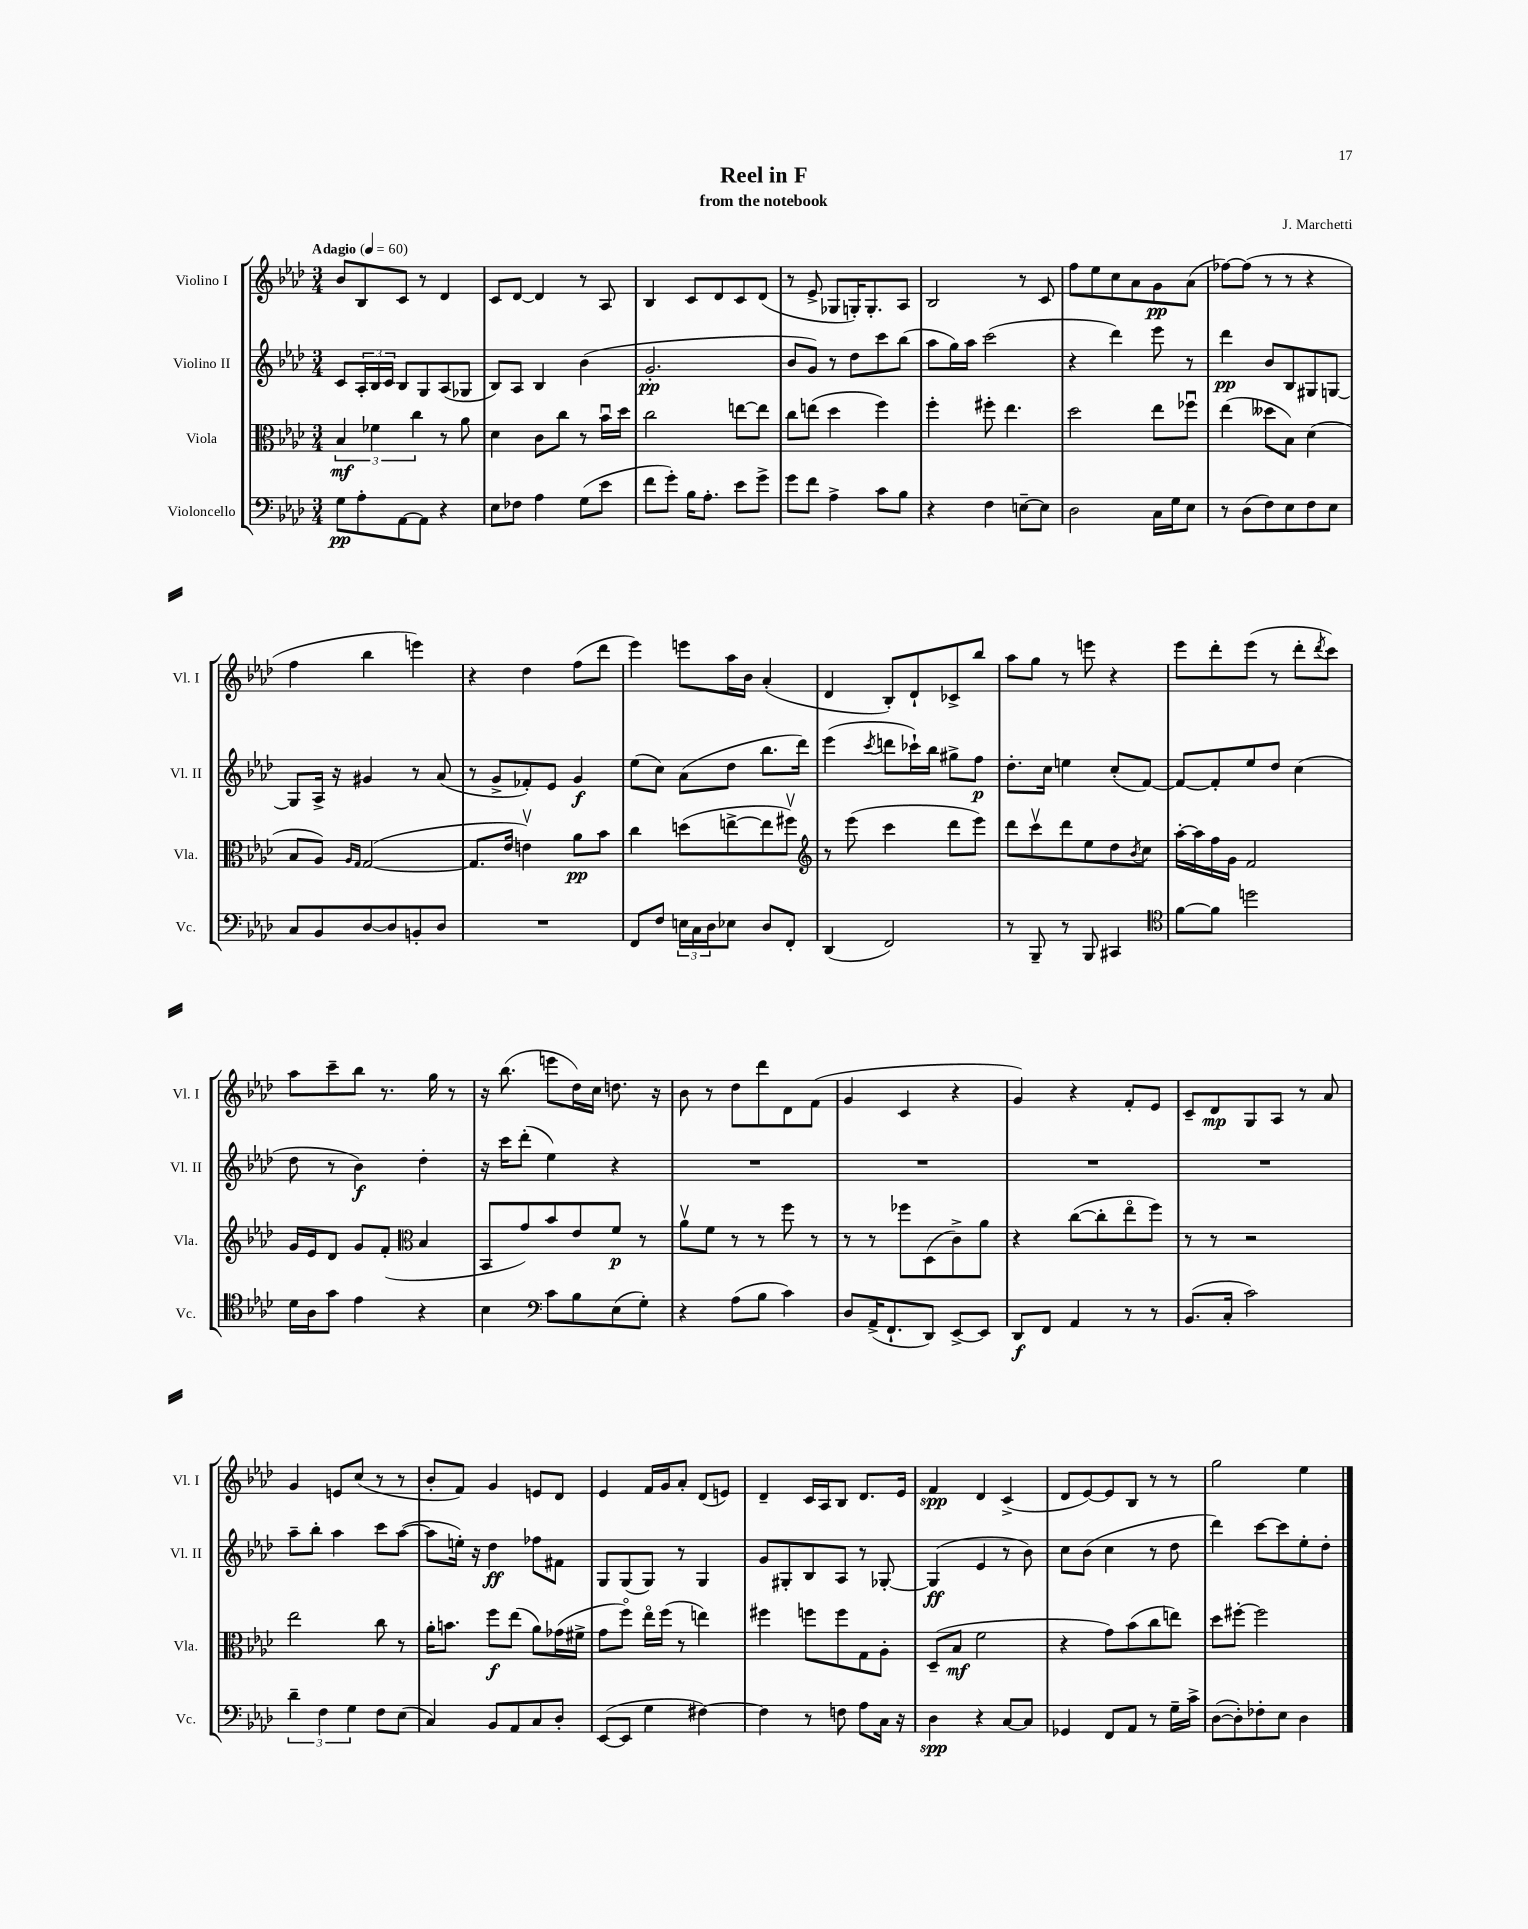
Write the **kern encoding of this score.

**kern	**dynam	**kern	**dynam	**kern	**dynam	**kern	**dynam
*part4	*part4	*part3	*part3	*part2	*part2	*part1	*part1
*staff4	*staff4	*staff3	*staff3	*staff2	*staff2	*staff1	*staff1
*I"Violoncello	*	*I"Viola	*	*I"Violino II	*	*I"Violino I	*
*I'Vc.	*	*I'Vla.	*	*I'Vl. II	*	*I'Vl. I	*
*clefF4	*	*clefC3	*	*clefG2	*	*clefG2	*
*k[b-e-a-d-]	*	*k[b-e-a-d-]	*	*k[b-e-a-d-]	*	*k[b-e-a-d-]	*
*M3/4	*	*M3/4	*	*M3/4	*	*M3/4	*
*MM60	*	*MM60	*	*MM60	*	*MM60	*
=1	=1	=1	=1	=1	=1	=1	=1
!	!	!	!	!	!	!LO:TX:a:B:t=Adagio	!
8G\L	pp	6B-/	mf	8c/L	.	8b-/L	.
8A-'\	.	.	.	24A-'/L	.	8B-/	.
.	.	6f-X\	.	24B-/	.	.	.
.	.	.	.	24c/JJ	.	.	.
[8AA-\	.	.	.	8B-/L	.	8c/J	.
.	.	6cc\	.	.	.	.	.
8AA-\J]	.	.	.	8G/	.	8r	.
4r	.	8r	.	(8A-/	.	4d-/	.
.	.	8a-\	.	8G-X/J	.	.	.
=2	=2	=2	=2	=2	=2	=2	=2
8E-\L	.	4d-\	.	8B-/L)	.	8c/L	.
8F-X\J	.	.	.	8A-/J	.	[8d-/J	.
4A-\	.	8c\L	.	4B-/	.	4d-/]	.
.	.	8cc\J	.	.	.	.	.
(8G\L	.	8r	.	(4b-\	.	8r	.
8e-\J	.	16b-u\LL	.	.	.	8A-/	.
.	.	16dd-\JJ	.	.	.	.	.
=3	=3	=3	=3	=3	=3	=3	=3
8f\L	.	2cc\	.	2.g'/	pp	4B-/	.
8g'\J)	.	.	.	.	.	.	.
16B-\KL	.	.	.	.	.	8c/L	.
8.A-'\J	.	.	.	.	.	.	.
.	.	.	.	.	.	8d-/	.
8e-\L	.	[8een\L	.	.	.	8c/	.
8g^\J	.	8ee\J]	.	.	.	(8d-/J	.
=4	=4	=4	=4	=4	=4	=4	=4
8g\L	.	8cc\L	.	8b-/L	.	8r	.
8f\J	.	(8een\J	.	8g/J)	.	8e-^/	.
4A-^\	.	4dd-\	.	8r	.	8G-X/L	.
.	.	.	.	8dd-\L	.	16Gn'/K)	.
.	.	.	.	.	.	8.G'/	.
8c\L	.	4ff\)	.	8ccc\	.	.	.
8B-\J	.	.	.	(8bb-\J	.	8A-/J	.
=5	=5	=5	=5	=5	=5	=5	=5
4r	.	4ff'\	.	8aa-\L	.	2B-/	.
.	.	.	.	16gg\L)	.	.	.
.	.	.	.	16aa-\JJ	.	.	.
4F\	.	8ff#X'\	.	(2ccc\	.	.	.
.	.	4.ee-\	.	.	.	.	.
[8En~\L	.	.	.	.	.	8r	.
8E\J]	.	.	.	.	.	8c/	.
=6	=6	=6	=6	=6	=6	=6	=6
2D-\	.	2dd-\	.	4r	.	8ff\L	.
.	.	.	.	.	.	8ee-\	.
.	.	.	.	4ddd-\)	.	8cc\	.
.	.	.	.	.	.	8a-\	.
16C\LL	.	8ee-\L	.	8eee-\	.	8g\	pp
16G\J	.	.	.	.	.	.	.
8E-\J	.	8ff-Xu\J	.	8r	.	(8a-\J	.
=7	=7	=7	=7	=7	=7	=7	=7
8r	.	(4ee-\	.	4ddd-\	pp	[8ff-X\L)	.
(8D-\L	.	.	.	.	.	(8ff-\J]	.
8F\)	.	8dd--X\L	.	8b-/L	.	8r	.
8E-\	.	8B-\J)	.	8B-/	.	8r	.
8F\	.	(4d-\	.	8G#X/	.	4r	.
8E-\J	.	.	.	[8Gn/J	.	.	.
!!LO:LB:g=z
=8	=8	=8	=8	=8	=8	=8	=8
8C/L	.	8B-/L	.	8G/L]	.	4ff\	.
8BB-/	.	8A-/J)	.	16A-^/Jk	.	.	.
.	.	.	.	16r	.	.	.
.	.	16qqA-/LL	.	.	.	.	.
.	.	16qqG/JJ	.	.	.	.	.
[8D-/	.	([2G/	.	4g#X/	.	4bb-\	.
8D-/]	.	.	.	.	.	.	.
8BBn'/	.	.	.	8r	.	4eeen\)	.
8D-/J	.	.	.	(8a-/	.	.	.
=9	=9	=9	=9	=9	=9	=9	=9
2.r	.	8.G/L]	.	8r	.	4r	.
.	.	.	.	8g^/L	.	.	.
.	.	16e-/Jk	.	.	.	.	.
.	.	4env\)	.	8f-X'/)	.	4dd-\	.
.	.	.	.	8e-/J	.	.	.
.	.	8a-\L	pp	4g/	f	(8ff\L	.
.	.	8b-\J	.	.	.	8ddd-\J	.
=10	=10	=10	=10	=10	=10	=10	=10
8FF/L	.	4cc\	.	(8ee-\L	.	4eee-\)	.
8F/J	.	.	.	8cc\J)	.	.	.
24En\LL	.	(8ddn\L	.	(8a-\L	.	8eeen\L	.
24C\	.	.	.	.	.	.	.
24D-\J	.	.	.	.	.	.	.
8E-X\J	.	[8een^\	.	8dd-\J	.	16aa-\L	.
.	.	.	.	.	.	16b-\JJ	.
8D-/L	.	8ee\]	.	8.bb-\L	.	(4a-'/	.
8FF'/J	.	8ff#Xv\J)	.	.	.	.	.
.	.	.	.	16ddd-\Jk)	.	.	.
=11	=11	=11	=11	=11	=11	=11	=11
*	*	*clefG2	*	*	*	*	*
(4DD-/	.	8r	.	(4eee-\	.	4d-/	.
.	.	(8eee-\	.	.	.	.	.
.	.	.	.	8qccc/	.	.	.
2FF/)	.	4ccc\	.	8dddn\L	.	8B-'/L)	.
.	.	.	.	16ccc-X`\L)	.	8d-`/	.
.	.	.	.	16bb-\JJ	.	.	.
.	.	8ddd-\L	.	8gg#X^\L	.	8c-X^/	.
.	.	8eee-\J)	.	8ff\J	p	8bb-/J	.
=12	=12	=12	=12	=12	=12	=12	=12
8r	.	8ddd-\L	.	8.dd-'\L	.	8aa-\L	.
8BBB-~/	.	8cccv\	.	.	.	8gg\J	.
.	.	.	.	16cc\Jk	.	.	.
8r	.	8ddd-\	.	4een\	.	8r	.
8BBB-/	.	8ee-\	.	.	.	8eeen\	.
4CC#X/	.	8dd-\	.	(8cc'/L	.	4r	.
.	.	8qb-/	.	.	.	.	.
.	.	8cc\J	.	[8f/J)	.	.	.
=13	=13	=13	=13	=13	=13	=13	=13
*clefC4	*	*	*	*	*	*	*
[8f\L	.	[16aa-'\LL	.	8f/L_	.	8eee-\L	.
.	.	16aa-\]	.	.	.	.	.
8f\J]	.	16ff\	.	8f'/]	.	8ddd-'\	.
.	.	16g\JJ	.	.	.	.	.
2ddn\	.	2f/	.	8ee-/	.	(8eee-\J	.
.	.	.	.	8dd-/J	.	8r	.
.	.	.	.	(4cc\	.	8ddd-'\L	.
.	.	.	.	.	.	8qddd-/	.
.	.	.	.	.	.	8ccc\J)	.
!!LO:LB:g=z
=14	=14	=14	=14	=14	=14	=14	=14
16d-\LL	.	16g/LL	.	8dd-\	.	8aa-\L	.
16A-\J	.	16e-/J	.	.	.	.	.
8g\J	.	8d-/J	.	8r	.	8ccc~\	.
4e-\	.	8g/L	.	4b-\)	f	8bb-\J	.
.	.	(8f'/J	.	.	.	8.r	.
*	*	*clefC3	*	*	*	*	*
4r	.	4B-/	.	4dd-'\	.	.	.
.	.	.	.	.	.	16gg\	.
.	.	.	.	.	.	8r	.
=15	=15	=15	=15	=15	=15	=15	=15
4B-\	.	8BB-/L	.	16r	.	16r	.
.	.	.	.	16ccc\KL	.	(8.bb-\	.
.	.	8g/)	.	(8ddd-'\J	.	.	.
*clefF4	*	*	*	*	*	*	*
8c\L	.	8b-/	.	4ee-\)	.	8eeen\L	.
8B-\	.	8e-/	.	.	.	16dd-\L)	.
.	.	.	.	.	.	16cc\JJ	.
(8E-\	.	8f/J	p	4r	.	8.ddn\	.
8G'\J)	.	8r	.	.	.	.	.
.	.	.	.	.	.	16r	.
=16	=16	=16	=16	=16	=16	=16	=16
4r	.	8a-v\L	.	2.r	.	8b-\	.
.	.	8f\J	.	.	.	8r	.
(8A-\L	.	8r	.	.	.	8dd-\L	.
8B-\J	.	8r	.	.	.	8ddd-\	.
4c\)	.	8ff\	.	.	.	8d-\	.
.	.	8r	.	.	.	(8f\J	.
=17	=17	=17	=17	=17	=17	=17	=17
8D-/L	.	8r	.	2.r	.	4g/	.
(16AA-^/K	.	8r	.	.	.	.	.
8.FF`/	.	.	.	.	.	.	.
.	.	8ff-X\L	.	.	.	4c/	.
8DD-/J)	.	(8D-\	.	.	.	.	.
[8EE-^/L	.	8c^\)	.	.	.	4r	.
8EE-/J]	.	8a-\J	.	.	.	.	.
=18	=18	=18	=18	=18	=18	=18	=18
8DD-/L	f	4r	.	2.r	.	4g/)	.
8FF/J	.	.	.	.	.	.	.
4AA-/	.	([8cc\L	.	.	.	4r	.
.	.	8cc'\]	.	.	.	.	.
8r	.	8ee-\	.	.	.	8f'/L	.
8r	.	8ff\J)	.	.	.	8e-/J	.
=19	=19	=19	=19	=19	=19	=19	=19
(8.BB-/L	.	8r	.	2.r	.	8c~/L	.
.	.	8r	.	.	.	8d-/	mp
16C'/Jk	.	.	.	.	.	.	.
2c\)	.	2r	.	.	.	8G/	.
.	.	.	.	.	.	8A-/J	.
.	.	.	.	.	.	8r	.
.	.	.	.	.	.	8a-/	.
!!LO:LB:g=z
=20	=20	=20	=20	=20	=20	=20	=20
6d-~\	.	2ee-\	.	8aa-~\L	.	4g/	.
.	.	.	.	8bb-'\J	.	.	.
6F\	.	.	.	.	.	.	.
.	.	.	.	4aa-\	.	8en/L	.
6G\	.	.	.	.	.	.	.
.	.	.	.	.	.	(8cc/J	.
8F\L	.	8cc\	.	8ccc\L	.	8r	.
(8E-\J	.	8r	.	([8aa-\J	.	8r	.
=21	=21	=21	=21	=21	=21	=21	=21
4C/)	.	16a-'\KL	.	8aa-\L]	.	8b-'/L	.
.	.	8.bn\J	.	.	.	.	.
.	.	.	.	16een'\Jk)	.	8f/J)	.
.	.	.	.	16r	.	.	.
8BB-/L	.	8ff\L	f	4dd-\	ff	4g/	.
8AA-/	.	(8ee-\J	.	.	.	.	.
8C/	.	8a-\L)	.	8ff-X\L	.	8en/L	.
8D-'/J	.	(16g-X\L	.	8f#X\J	.	8d-/J	.
.	.	16f#X^\JJ	.	.	.	.	.
=22	=22	=22	=22	=22	=22	=22	=22
([8EE-/L	.	8g\L	.	8G/L	.	4e-/	.
8EE-/J]	.	8ff\J)	.	(8G/	.	.	.
4G\	.	16ee-\LL	.	8G/J)	.	16f/LL	.
.	.	(16ff\JJ	.	.	.	16g/J	.
.	.	8r	.	8r	.	8a-'/J	.
[4F#X\)	.	4een\)	.	4G/	.	(8d-/L	.
.	.	.	.	.	.	8en/J)	.
=23	=23	=23	=23	=23	=23	=23	=23
4F#\]	.	4ff#X\	.	8g/L	.	4d-~/	.
.	.	.	.	8G#X'/	.	.	.
8r	.	8ffn\L	.	8B-/	.	16c/LL	.
.	.	.	.	.	.	16A-/J	.
8Fn\	.	8ff\	.	8A-/J	.	8B-/J	.
8A-\L	.	8G\	.	8r	.	8.d-/L	.
16C\Jk	.	8A-'\J	.	[8G-X'/	.	.	.
16r	.	.	.	.	.	16e-/Jk	.
=24	=24	=24	=24	=24	=24	=24	=24
4D-\	spp	(8D-~/L	.	(4G-/]	ff	4f/	spp
.	.	8B-/J	mf	.	.	.	.
4r	.	2f\	.	4e-/	.	4d-/	.
[8C/L	.	.	.	8r	.	(4c^/	.
8C/J]	.	.	.	8b-\)	.	.	.
=25	=25	=25	=25	=25	=25	=25	=25
4GG-X/	.	4r	.	8cc\L	.	8d-/L	.
.	.	.	.	(8b-\J	.	[8e-/)	.
8FF/L	.	8g\L)	.	4cc\	.	8e-/]	.
8AA-/J	.	(8b-\	.	.	.	8B-/J	.
8r	.	8cc\	.	8r	.	8r	.
16G~\LL	.	8een\J)	.	8dd-\	.	8r	.
16c^\JJ	.	.	.	.	.	.	.
=26	=26	=26	=26	=26	=26	=26	=26
([8D-\L	.	8dd-\L	.	4ddd-\)	.	2gg\	.
8D-'\])	.	[8ff#X'\J	.	.	.	.	.
8F-X'\	.	2ff#\]	.	[8ccc\L	.	.	.
8E-\J	.	.	.	8ccc\]	.	.	.
4D-\	.	.	.	8ee-'\	.	4ee-\	.
.	.	.	.	8dd-'\J	.	.	.
==	==	==	==	==	==	==	==
*-	*-	*-	*-	*-	*-	*-	*-
